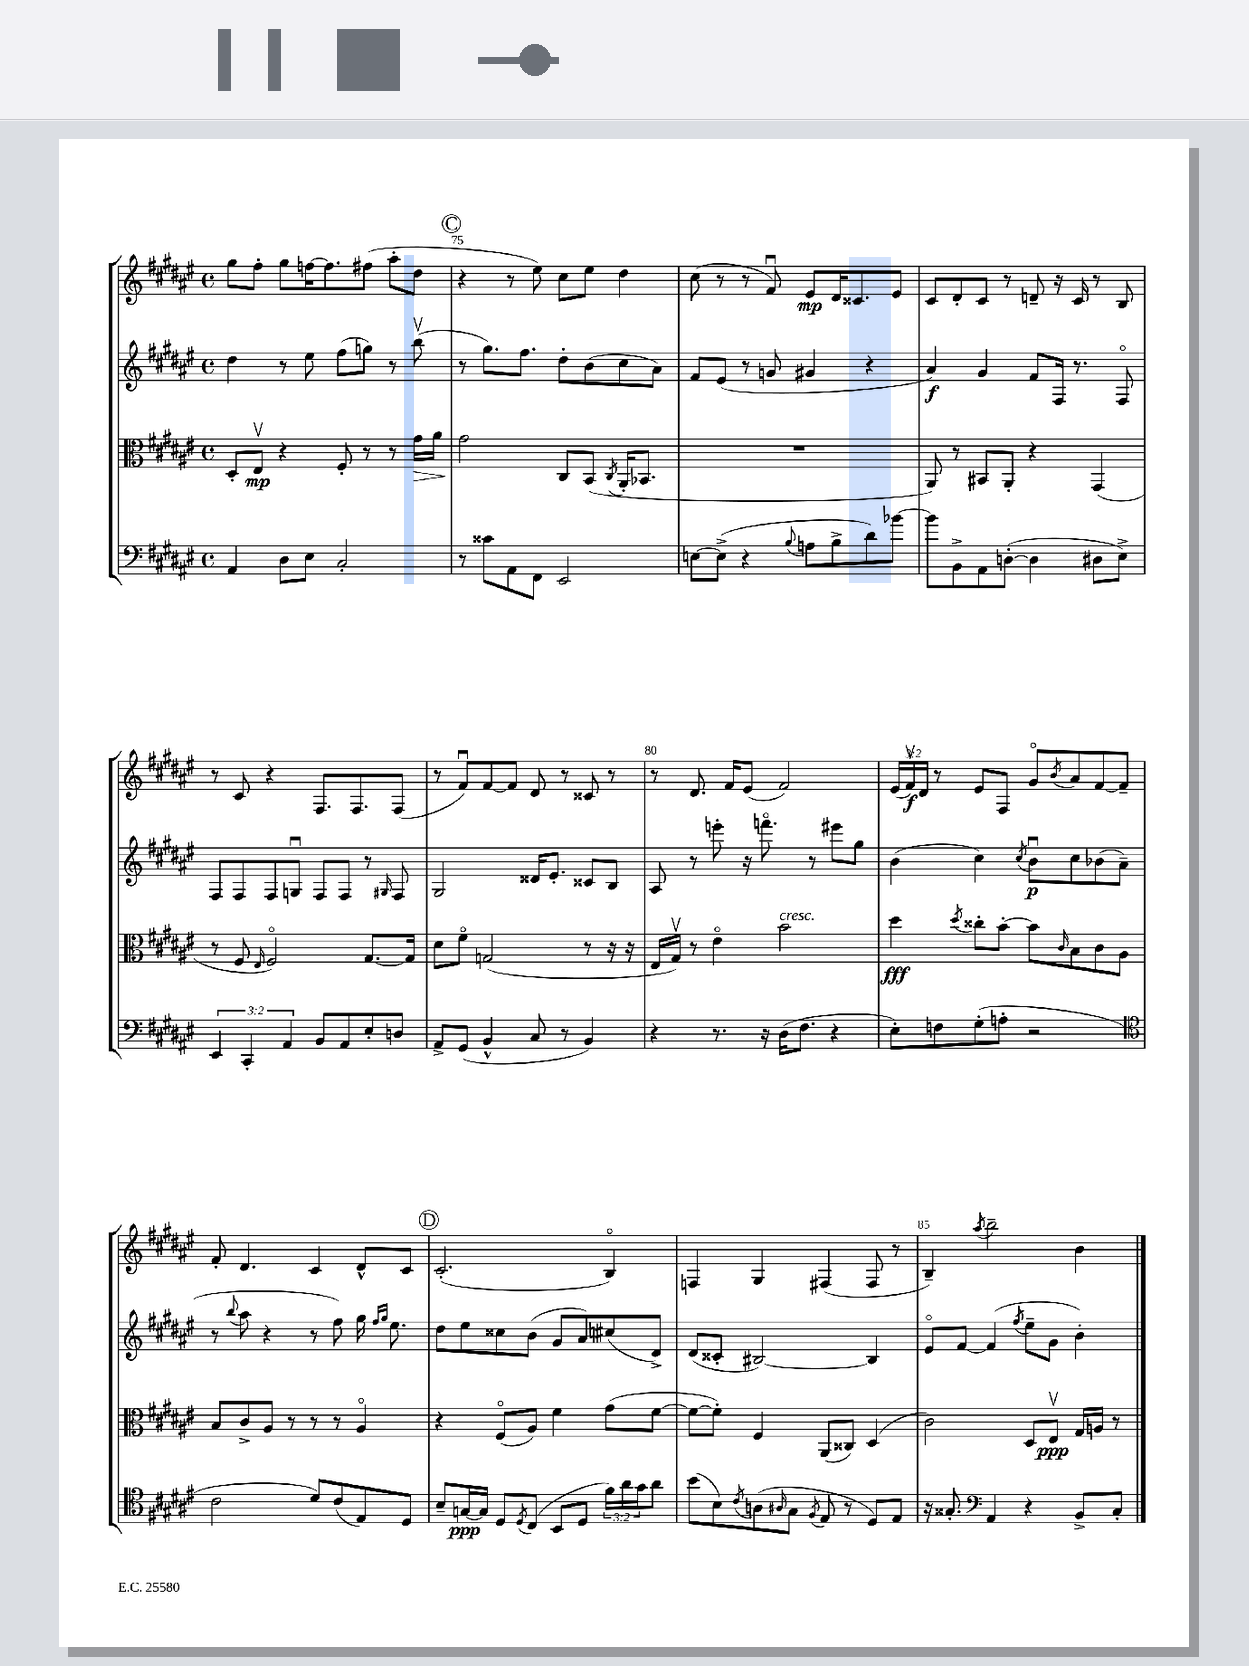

**kern	**dynam	**kern	**dynam	**kern	**dynam	**kern	**dynam
*part4	*part4	*part3	*part3	*part2	*part2	*part1	*part1
*staff4	*staff4	*staff3	*staff3	*staff2	*staff2	*staff1	*staff1
*clefF4	*	*clefC3	*	*clefG2	*	*clefG2	*
*k[f#c#g#d#a#e#]	*	*k[f#c#g#d#a#e#]	*	*k[f#c#g#d#a#e#]	*	*k[f#c#g#d#a#e#]	*
*M4/4	*	*M4/4	*	*M4/4	*	*M4/4	*
*met(c)	*	*met(c)	*	*met(c)	*	*met(c)	*
=74	=74	=74	=74	=74	=74	=74	=74
4AA#/	.	8D#'/L	.	4dd#\	.	8gg#\L	.
.	.	8E#v/J	mp	.	.	8ff#'\J	.
8D#\L	.	4r	.	8r	.	8gg#\L	.
8E#\J	.	.	.	8ee#\	.	[16ffn\K	.
.	.	.	.	.	.	8.ff\]	.
2C#'/	.	8F#'/	.	(8ff#\L	.	.	.
.	.	8r	.	8ggn\J)	.	(8ff#X\J	.
.	.	8r	.	8r	.	8aa#'\L	.
!	!	!	!LO:HP:b	!	!	!	!
.	.	16g#\LL	>	(8bbv\	.	8dd#\J	.
.	.	16a#\JJ	.	.	.	.	.
!!LO:REH:place=s1:t=C
=75	=75	=75	=75	=75	=75	=75	=75
8r	.	2g#\	.	8r	.	4r	.
8c##X\L	.	.	.	8.gg#\L)	.	.	.
8AA#\	.	.	.	.	.	8r	.
.	.	.	.	8.ff#\J	.	.	.
8FF#\J	.	.	.	.	.	8ee#\)	.
2EE#/	.	8C#/L	]	8dd#'\L	.	8cc#\L	.
.	.	(8BB/J	.	(8b\	.	8ee#\J	.
.	.	8qC#/	.	.	.	.	.
.	.	16AA#'/KL	.	8cc#\	.	4dd#\	.
.	.	8.BB-X/J	.	.	.	.	.
.	.	.	.	8a#\J)	.	.	.
=76	=76	=76	=76	=76	=76	=76	=76
[8En\L	.	1r	.	8f#/L	.	(8cc#\	.
(8E^\J]	.	.	.	(8e#/J	.	8r	.
4r	.	.	.	8r	.	8r	.
.	.	.	.	8gn/	.	8f#u/)	.
8qqB/	.	.	.	.	.	.	.
8An\L	.	.	.	4g#X/	.	8e#/L	mp
8B^\	.	.	.	.	.	16d#/K	.
.	.	.	.	.	.	8.c##X/	.
8d#\)	.	.	.	4r	.	.	.
[8b-X\J	.	.	.	.	.	8e#/J	.
=77	=77	=77	=77	=77	=77	=77	=77
8b-\L]	.	8AA#/)	.	4a#/)	f	8c#/L	.
8BB^\	.	8r	.	.	.	8d#'/	.
8AA#\	.	8BB#X/L	.	4g#/	.	8c#/J	.
([8Dn'\J	.	8AA#'/J	.	.	.	8r	.
4D\]	.	4r	.	8f#/L	.	8dn~/	.
.	.	.	.	16F#/Jk	.	16r	.
.	.	.	.	8.r	.	16c#/	.
8D#X\L	.	(4GG#/	.	.	.	8r	.
8E#^\J)	.	.	.	8F#/	.	8B/	.
!!LO:LB:g=z
=78	=78	=78	=78	=78	=78	=78	=78
6EE#/	.	8r	.	8F#/L	.	8r	.
.	.	8F#/	.	8F#/	.	8c#/	.
6CC#'/	.	.	.	.	.	.	.
.	.	16qqE#/	.	.	.	.	.
.	.	2F#/)	.	8F#/	.	4r	.
6AA#/	.	.	.	.	.	.	.
.	.	.	.	8Gnu/J	.	.	.
8BB/L	.	.	.	8F#/L	.	8.F#/L	.
8AA#/	.	.	.	8F#/J	.	.	.
.	.	.	.	.	.	8.F#/	.
8E#'/	.	[8.G#/L	.	8r	.	.	.
.	.	.	.	16qqG#X/	.	.	.
8Dn/J	.	.	.	8F#/	.	(8F#/J	.
.	.	16G#/Jk]	.	.	.	.	.
=79	=79	=79	=79	=79	=79	=79	=79
8AA#^/L	.	8d#\L	.	2G#/	.	8r	.
(8GG#/J	.	8f#\J	.	.	.	8f#u/L)	.
4BB^^/	.	(2Gn/	.	.	.	[8f#/	.
.	.	.	.	.	.	8f#/J]	.
8C#/	.	.	.	16d##X/KL	.	8d#/	.
.	.	.	.	8.e#'/J	.	.	.
8r	.	.	.	.	.	8r	.
4BB/)	.	8r	.	8c##X/L	.	8c##X/	.
.	.	16r	.	8B/J	.	8r	.
.	.	16r	.	.	.	.	.
=80	=80	=80	=80	=80	=80	=80	=80
4r	.	16E#/LL	.	8A#/	.	8r	.
.	.	16G#v/JJ)	.	.	.	.	.
.	.	8r	.	8r	.	8.d#/	.
8.r	.	4e#\	.	8eeen'\	.	.	.
.	.	.	.	.	.	16f#/KL	.
.	.	.	.	16r	.	(8e#/J	.
16r	.	.	.	8.fffn\	.	.	.
!	!	!LO:TX:a:i:t=cresc.	!	!	!	!	!
(16D#\KL	.	2b\	.	.	.	2f#/)	.
8.F#\J	.	.	.	.	.	.	.
.	.	.	.	8r	.	.	.
4r	.	.	.	8eee#X\L	.	.	.
.	.	.	.	8gg#\J	.	.	.
=81	=81	=81	=81	=81	=81	=81	=81
8E#'\L)	.	4dd#\	fff	(4b\	.	(24e#/LL	.
.	.	.	.	.	.	24f#v/)	f
.	.	.	.	.	.	24d#/JJ	.
8Fn\	.	.	.	.	.	8r	.
.	.	8qdd#/	.	.	.	.	.
(8G#'\	.	8cc##X'\L	.	4cc#\)	.	8e#/L	.
8An'\J	.	[8b'\J	.	.	.	8F#/J	.
.	.	.	.	8qcc#/	.	.	.
2r	.	8b\L]	.	8bu\L	p	8g#/L	.
.	.	16qqc#/	.	.	.	8qb/	.
.	.	8B\	.	8cc#\	.	8a#/	.
.	.	8c#\	.	(8b-X\	.	[8f#/	.
.	.	8A#\J	.	8a#~\J	.	8f#~/J]	.
!!LO:LB:g=z
=82	=82	=82	=82	=82	=82	=82	=82
*clefC4	*	*	*	*	*	*	*
2c#\	.	8B/L	.	8r	.	8f#'/	.
.	.	.	.	8qqbb/	.	.	.
.	.	8c#^/	.	8aa#\	.	4.d#/	.
.	.	8A#/J	.	4r	.	.	.
.	.	8r	.	.	.	.	.
8d#/L)	.	8r	.	8r	.	4c#/	.
(8c#/	.	8r	.	8ff#\)	.	.	.
8E#/)	.	4A#/	.	16gg#\	.	8d#^^/L	.
.	.	.	.	16qqff#/LL	.	.	.
.	.	.	.	16qqgg#/JJ	.	.	.
.	.	.	.	8.ee#\	.	.	.
8D#/J	.	.	.	.	.	8c#/J	.
!!LO:REH:place=s1:t=D
=83	=83	=83	=83	=83	=83	=83	=83
8B~/L	.	4r	.	8dd#\L	.	(2.c#'/	.
[16Gn/L	ppp	.	.	8ee#\	.	.	.
16G/JJ]	.	.	.	.	.	.	.
8D#/L	.	(8F#/L	.	8cc##X\	.	.	.
8qD#/	.	.	.	.	.	.	.
(8C#/J	.	8A#/J)	.	(8b\J	.	.	.
8BB/L	.	4f#\	.	8g#/L	.	.	.
8D#/J	.	.	.	8a#/)	.	.	.
24f#\LL)	.	(8g#\L	.	(8cc#X/	.	4B/)	.
24a#\	.	.	.	.	.	.	.
24g#\J	.	.	.	.	.	.	.
8a#\J	.	[8f#\J	.	8d#^/J)	.	.	.
=84	=84	=84	=84	=84	=84	=84	=84
(8b\L	.	8f#\L_	.	(8d#/L	.	4Fn/	.
8B\)	.	8f#'\J])	.	8c##X'/J	.	.	.
8qc#/	.	.	.	.	.	.	.
(8An\	.	4F#/	.	[2B#X/)	.	4G#/	.
16qqA#X/	.	.	.	.	.	.	.
8G#\J	.	.	.	.	.	.	.
8qF#/	.	.	.	.	.	.	.
8E#/	.	(8AA#/L	.	.	.	(4F#X/	.
8r	.	8C##X/J)	.	.	.	.	.
8D#/L)	.	(4D#/	.	4B#/]	.	8F#/	.
8E#/J	.	.	.	.	.	8r	.
=85	=85	=85	=85	=85	=85	=85	=85
16r	.	2c#\)	.	8e#/L	.	4B~/)	.
8.G##X'/	.	.	.	.	.	.	.
.	.	.	.	[8f#/J	.	.	.
*clefF4	*	*	*	*	*	*	*
.	.	.	.	.	.	8qaa#/	.
4AA#/	.	.	.	(4f#/]	.	2bb~\	.
.	.	.	.	8qff#/	.	.	.
4r	.	8D#/L	.	8ee#~\L	.	.	.
.	.	8E#v/J	ppp	8g#\J	.	.	.
8BB^/L	.	16G#/LL	.	4b'\)	.	4b\	.
.	.	16An/JJ	.	.	.	.	.
8C#'/J	.	8r	.	.	.	.	.
==	==	==	==	==	==	==	==
*-	*-	*-	*-	*-	*-	*-	*-
